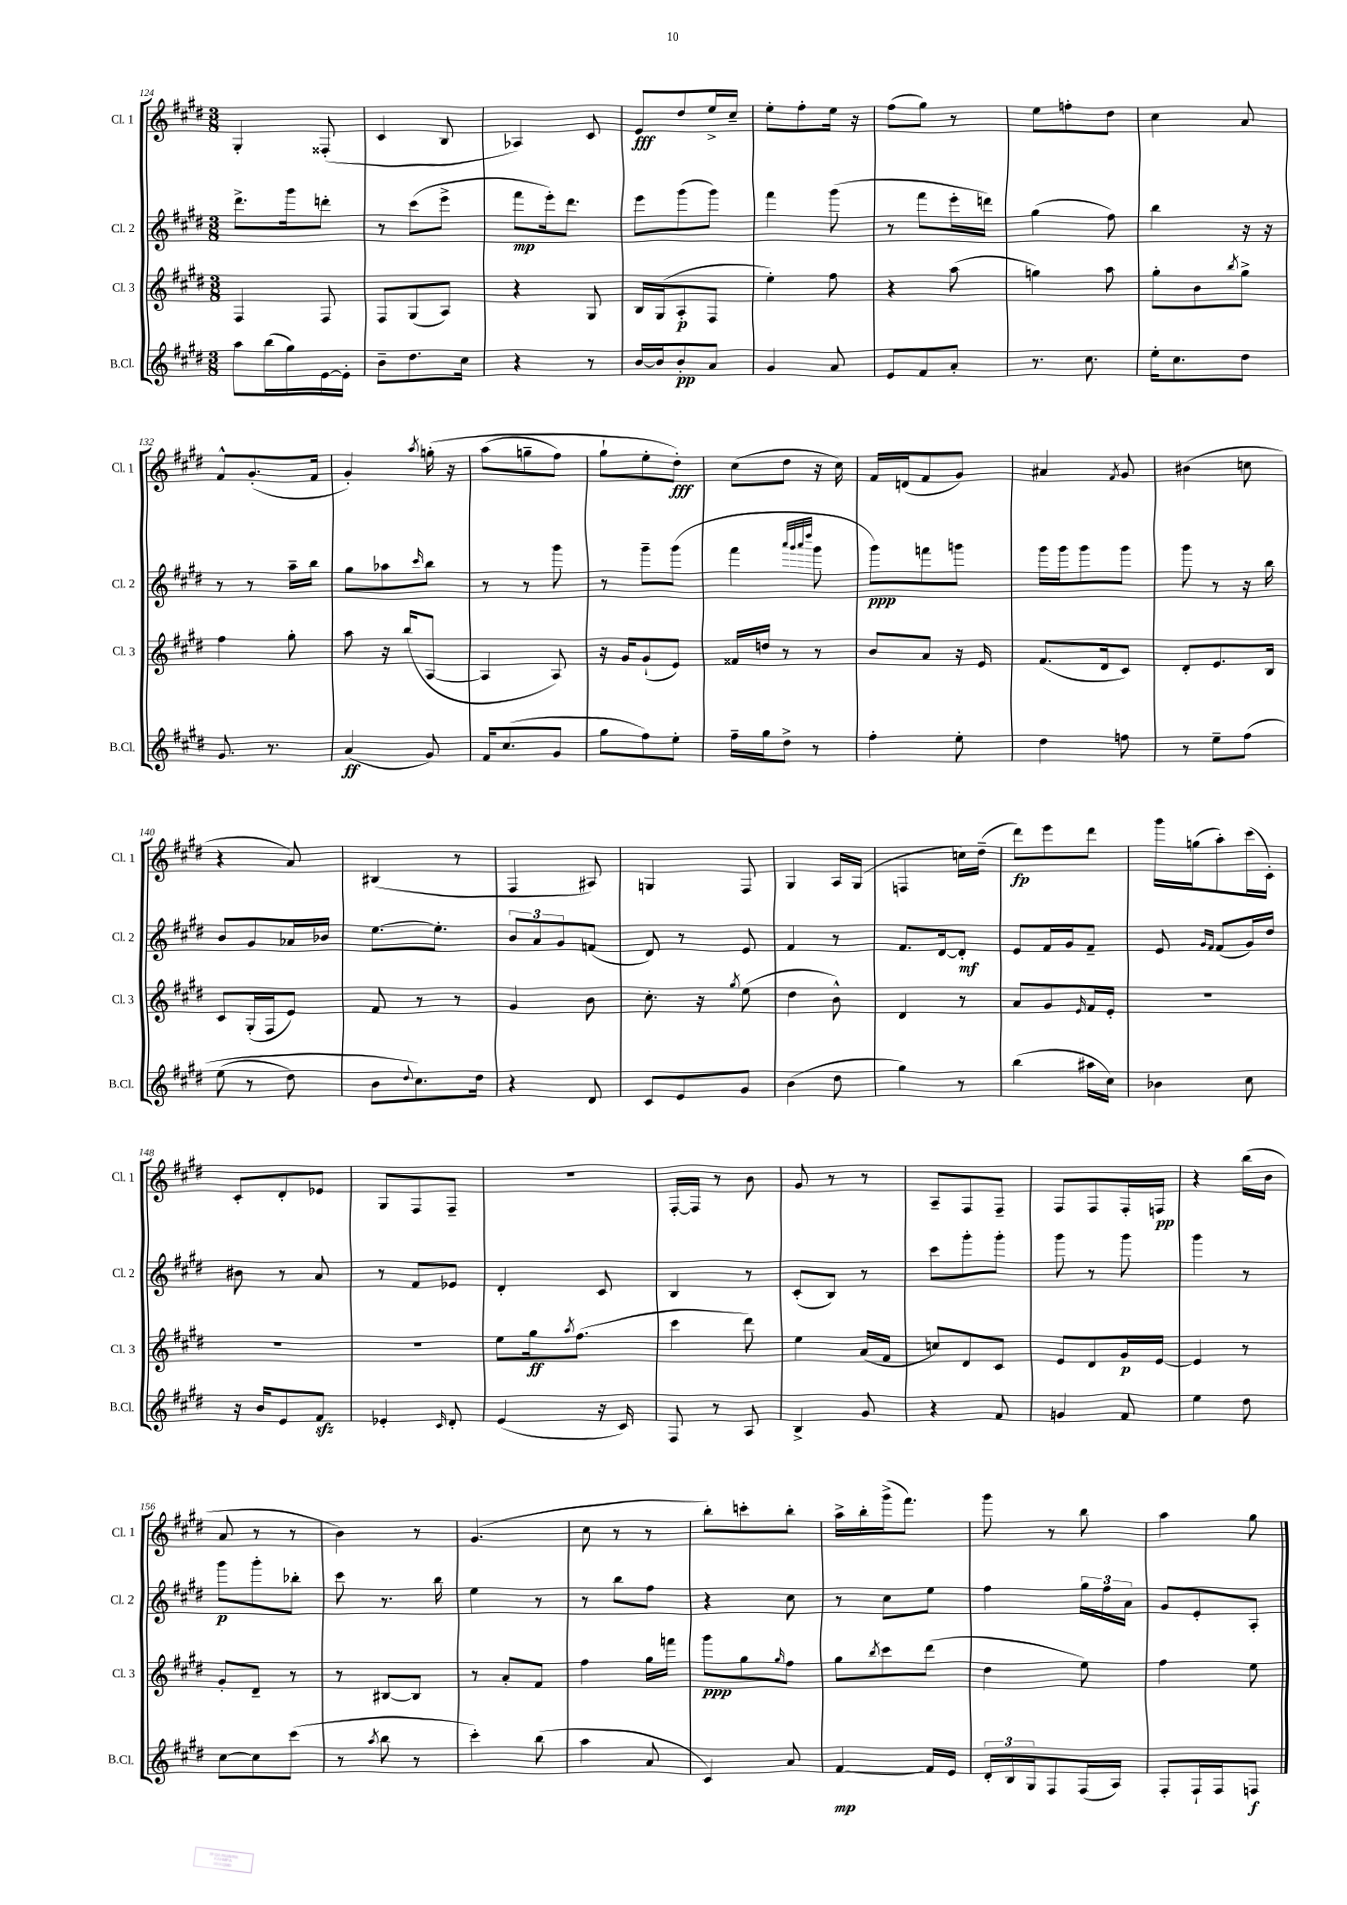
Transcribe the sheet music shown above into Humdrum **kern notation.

**kern	**kern	**kern	**kern
*staff4	*staff3	*staff2	*staff1
*clefG2	*clefG2	*clefG2	*clefG2
*k[f#c#g#d#]	*k[f#c#g#d#]	*k[f#c#g#d#]	*k[f#c#g#d#]
*M3/8	*M3/8	*M3/8	*M3/8
8aa\L	4F#/	8.ddd#^\L	4G#'/
(16bb\L	.	.	.
16gg#\)	.	16ggg#\k	.
[16e\	8F#/	8ddd'\J	(8F##'/
16e'\]JJ	.	.	.
=	=	=	=
8b~\L	8F#/L	8r	4c#/
8.dd#\	(8G#/	(8ccc#\L	.
.	8A/J)	8eee^\J	8B/
16cc#\Jk	.	.	.
=	=	=	=
4r	4r	8fff#\L	4A-/)
.	.	16eee'\k)	.
.	.	8.ddd#\J	.
8r	8G#/	.	8c#/
=	=	=	=
[16b/LL	16B/LL	8eee\L	8e/L
16b/]J	(16G#/J	.	.
8b'/	8A'/	(8ggg#\	8dd#/
8a/J	8F#/J	8ggg#\J)	16ee^/L
.	.	.	16cc#~/JJ
=	=	=	=
4g#/	4ee'\)	4fff#\	8ee'\L
.	.	.	8ff#'\
8a/	8ff#\	(8ggg#\	16ee\Jk
.	.	.	16r
=	=	=	=
8e/L	4r	8r	(8ff#\L
8f#/	.	8fff#\L	8gg#\J)
8a'/J	(8aa\	16eee'\L	8r
.	.	16ddd\JJ)	.
=	=	=	=
8.r	4gg\)	(4gg#\	8ee\L
.	.	.	8ff'\
8.cc#\	.	.	.
.	8aa\	8ff#\)	8dd#\J
=	=	=	=
16ee'\LK	8gg#'\L	4bb\	4cc#\
8.cc#\	.	.	.
.	8b\	.	.
.	8qbb/	.	.
8dd#\J	8gg#^\J	16r	8a/
.	.	16r	.
=	=	=	=
8.g#/	4ff#\	8r	8f#^^/L
.	.	8r	(8.g#'/
8.r	.	.	.
.	8gg#'\	16aa~\LL	.
.	.	16bb\JJ	16f#/Jk
=	=	=	=
(4a/	8aa\	8gg#\L	4g#'/)
.	16r	8aa-\	.
.	(16bb/LK	.	.
.	.	16qqccc#/	8qaa/
8g#/)	[8A/J	8bb\J	&(16gg'\
.	.	.	16r
=	=	=	=
16f#/LK	4A/]	8r	(8aa\L
(8.cc#/	.	.	.
.	.	8r	8gg~\
8g#/J	8A/)	8ggg#\	8ff#\J)
=	=	=	=
8gg#\L	16r	8r	8gg#`\L
.	16g#/LK	.	.
8ff#\)	(8g#`/	8ggg#~\L	8ee'\
8ee'\J	8e/J)	(8ggg#\J	8dd#'\J&)
=	=	=	=
16ff#~\LL	16f##/LL	4fff#\	(8cc#\L
16gg#\J	16dd/JJ	.	.
8dd#^\J	8r	.	8dd#\J
.	.	32qqaaa/LLL	.
.	.	32qqggg#/	.
.	.	32qqaaa/	.
.	.	32qqdddd#/JJJ	.
8r	8r	8ggg#\	16r
.	.	.	16cc#\)
=	=	=	=
4ff#'\	8b/L	8ggg#\L)	16f#/LL
.	.	.	(16d/J
.	8a/J	8fff\	8f#/
8ee'\	16r	8ggg\J	8g#/J)
.	16e/	.	.
=	=	=	=
4dd#\	(8.f#/L	16ggg#\LL	4a#/
.	.	16ggg#\J	.
.	.	8ggg#\	.
.	16d#/k	.	.
.	.	.	8qf#/
8ff\	8c#/J)	8ggg#\J	8g#/
=	=	=	=
8r	8d#'/L	8ggg#\	(4b#\
8ee~\L	8.e/	8r	.
&(8ff#\J	.	16r	8cc\
.	16B/Jk	16bb\	.
=	=	=	=
(8ee\	8c#/L	8b/L	4r
8r	(16G#'/L	8g#/	.
.	16F#/J	.	.
8dd#\)	8e/J)	16a-/L	8a/)
.	.	16b-/JJ	.
=	=	=	=
8b\L	8f#/	[8.ee\L	(4B#/
8qqdd#/	.	.	.
8.cc#\&)	8r	.	.
.	.	8.ee'\]J	.
.	8r	.	8r
16dd#\Jk	.	.	.
=	=	=	=
4r	4g#/	12b/L	4F#/
.	.	12a/	.
.	.	12g#/	.
8d#/	8b\	(8f/J	8A#/)
=	=	=	=
8c#/L	8.cc#'\	8d#/)	4G/
8e/	.	8r	.
.	16r	.	.
.	8qgg#/	.	.
8g#/J	(8ee\	8e/	8F#/
=	=	=	=
(4b\	4dd#\	4f#/	4G#/
8dd#\	8b^^\)	8r	16A/LL
.	.	.	(16G#/JJ
=	=	=	=
4gg#\)	4d#/	8.f#/L	4F/
.	.	[16d#/k	.
8r	8r	8d#'/]J	16cc\LL)
.	.	.	(16dd#~\JJ
=	=	=	=
(4bb\	8a/L	8e/L	8ddd#\L)
.	8g#/	16f#/L	8eee\
.	.	16g#/J	.
.	16qqe/	.	.
16aa#\LL	16f#/L	8f#~/J	8ddd#\J
16cc#\JJ)	16e'/JJ	.	.
=	=	=	=
4b-\	4.r	8e/	16ggg#\LL
.	.	.	(16gg\J
.	.	16qqg#/LL	.
.	.	16qqf#/JJ	.
.	.	(8f#/L	8aa'\)
8cc#\	.	16g#/L)	(16ccc#\L
.	.	16dd#/JJ	16c#'\JJ)
=	=	=	=
16r	4.r	8b#\	8c#'/L
16b/LK	.	.	.
8e/	.	8r	8d#'/
8f#/J	.	8a/	8e-/J
=	=	=	=
4e-'/	4.r	8r	8G#/L
.	.	8f#/L	8F#/
16qqc#/	.	.	.
8d#'/	.	8e-/J	8F#~/J
=	=	=	=
(4e/	8ee\L	4d#'/	4.r
.	16gg#\k	.	.
.	8qaa/	.	.
.	(8.ff#\J	.	.
16r	.	8c#/	.
16c#/)	.	.	.
=	=	=	=
8F#/	4ccc#\	4B/	[16F#'/LL
.	.	.	16F#/]JJ
8r	.	.	8r
8A/	8ddd#\)	8r	8b\
=	=	=	=
4B^/	4ee\	(8c#'/L	8g#/
.	.	8B/J)	8r
8g#/	(16a/LL	8r	8r
.	16f#/JJ	.	.
=	=	=	=
4r	8cc/L)	8ccc#\L	8A~/L
.	8d#/	8ggg#'\	8F#/
8f#/	8c#/J	8ggg#'\J	8F#~/J
=	=	=	=
4g/	8e/L	8ggg#\	8F#/L
.	8d#/	8r	8F#/
8f#/	16g#/L	8ggg#\	16F#'/L
.	[16e/JJ	.	16F/JJ
=	=	=	=
4ee\	4e/]	4ggg#\	4r
8dd#\	8r	8r	(16bb\LL
.	.	.	16b\JJ
=	=	=	=
[8cc#\L	8g#'/L	8ggg#\L	8a/
8cc#\]	8d#~/J	8ggg#'\	8r
(8ccc#\J	8r	8bb-'\J	8r
=	=	=	=
8r	8r	8ccc#\	4b\)
8qaa/	.	.	.
8bb\	[8B#/L	8.r	.
8r	8B#/]J	.	8r
.	.	16bb\	.
=	=	=	=
4ccc#'\)	8r	4ee\	(4.g#/
.	8a'/L	.	.
(8bb\	8f#/J	8r	.
=	=	=	=
4aa\	4ff#\	8r	8cc#\
.	.	8bb\L	8r
8a/	16gg#\LL	8ff#\J	8r
.	16fff\JJ	.	.
=	=	=	=
4c#/)	8ggg#\L	4r	8bb'\L)
.	8gg#\	.	8ccc'\
.	16qqgg#/	.	.
8a/	8ff#\J	8cc#\	8bb'\J
=	=	=	=
[4f#/	8gg#\L	8r	16aa^\LL
.	.	.	16bb'\
.	8qbb/	.	.
.	8ccc#\	8cc#\L	(16ggg#^\J
.	.	.	8.fff#\J)
16f#/]LL	(8ddd#\J	8ee\J	.
16e/JJ	.	.	.
=	=	=	=
24d#'/LL	4dd#\	4ff#\	8ggg#\
24B/	.	.	.
24G#/J	.	.	.
8F#/	.	.	8r
(16F#/L	8ee\)	24gg#\LL	8bb\
.	.	24ff#\	.
16A/JJ)	.	.	.
.	.	24a\JJ	.
=	=	=	=
8F#'/L	4ff#\	8g#/L	4aa\
16F#`/L	.	8e'/	.
16F#/J	.	.	.
8F/J	8ee\	8A'/J	8gg#\
==	==	==	==
*-	*-	*-	*-
